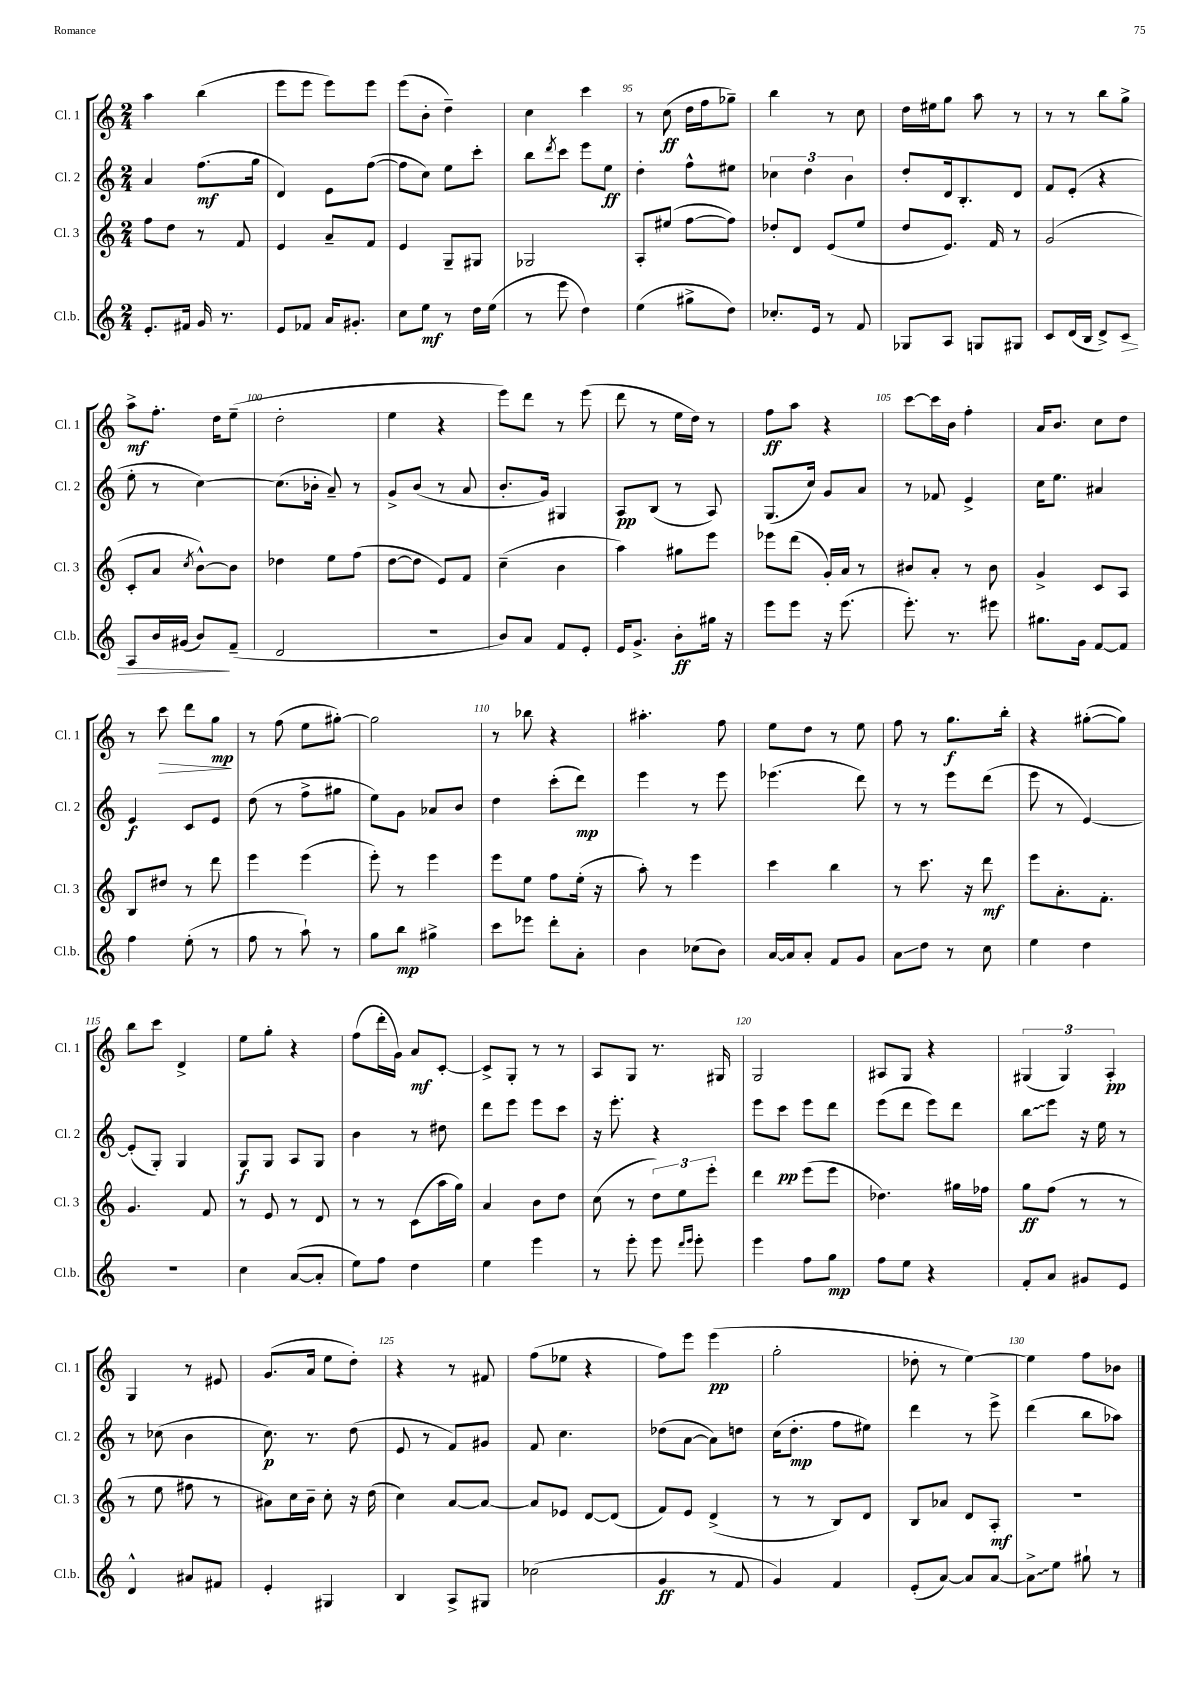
<<
\new StaffGroup <<
\new Staff = "s0" \with { instrumentName = "Cl. 1" shortInstrumentName = "Cl. 1" } {
    \clef treble \key c \major \numericTimeSignature \time 2/4
    a''4 b''4( |
    e'''8 e'''8 e'''8) e'''8 |
    e'''8( b'8-. d''4--) |
    c''4 c'''4 |
    r8 c''8\ff( d''16 f''16 ges''8--) |
    b''4 r8 c''8 |
    d''16 eis''16 g''8 a''8 r8 |
    r8 r8 b''8 g''8-> |
    a''8->\mf f''8.-. d''16 e''8--( |
    d''2-. |
    e''4 r4 |
    e'''8) d'''8 r8 e'''8( |
    d'''8 r8 e''16 d''16) r8 |
    f''8\ff a''8 r4 |
    c'''8~ c'''16 b'16 f''4-. |
    a'16 b'8. c''8 d''8 |
    r8 c'''8\> d'''8 g''8\mp\! |
    r8 f''8( e''8 gis''8~-.) |
    gis''2 |
    r8 bes''8 r4 |
    ais''4.-. f''8 |
    e''8 d''8 r8 e''8 |
    f''8 r8 g''8.\f b''16-. |
    r4 gis''8~-.( gis''8) |
    b''8 c'''8 d'4-> |
    e''8 g''8-. r4 |
    f''8( d'''16-. g'16) a'8\mf c'8~-. |
    c'8-> g8-. r8 r8 |
    a8 g8 r8. gis16 |
    g2 |
    ais8 g8 r4 |
    \tuplet 3/2 { gis4( gis4) a4-.\pp } |
    g4 r8 eis'8 |
    g'8.( a'16 e''8 d''8-.) |
    r4 r8 fis'8 |
    f''8( ees''8 r4 |
    f''8) e'''8 e'''4\pp( |
    g''2-. |
    des''8-. r8 e''4~) |
    e''4 f''8 bes'8 \bar "|." |
}
\new Staff = "s1" \with { instrumentName = "Cl. 2" shortInstrumentName = "Cl. 2" } {
    \clef treble \key c \major \numericTimeSignature \time 2/4
    a'4 f''8.\mf( g''16 |
    d'4) e'8 f''8~( |
    f''8 c''8) e''8 c'''8-. |
    b''8 \acciaccatura { d'''8 } c'''8 e'''8 e''8\ff |
    d''4-. f''8-^ eis''8 |
    \tuplet 3/2 { ces''4 d''4 b'4 } |
    d''8-. d'16 b8.-. d'8 |
    f'8 e'8-.( r4 |
    e''8-. r8 c''4~) |
    c''8.( bes'16-. a'8--) r8 |
    g'8-> b'8( r8 a'8 |
    b'8.-. g'16) gis4 |
    a8\pp b8( r8 a8) |
    g8.( c''16) g'8 a'8 |
    r8 fes'8 e'4-> |
    c''16 e''8. ais'4 |
    e'4\f c'8 e'8 |
    d''8( r8 f''8-> gis''8 |
    e''8) g'8 aes'8 b'8 |
    d''4 c'''8-.( d'''8\mp) |
    e'''4 r8 e'''8 |
    ees'''4.( d'''8) |
    r8 r8 e'''8 d'''8( |
    e'''8 r8 e'4~) |
    e'8-.( g8-.) g4 |
    g8\f g8 a8 g8 |
    b'4 r8 dis''8 |
    d'''8 e'''8 e'''8 c'''8 |
    r16 e'''8.-. r4 |
    e'''8 c'''8\pp e'''8 d'''8 |
    e'''8( d'''8 e'''8) d'''8 |
    \once \override Glissando.style = #'zigzag b''8\glissando e'''8 r16 e''16 r8 |
    r8 ces''8( b'4 |
    c''8.\p) r8. d''8( |
    e'8 r8 f'8) gis'8 |
    f'8 c''4. |
    des''8( a'8~ a'8) d''8 |
    c''16( d''8.-.\mp f''8 eis''8) |
    d'''4 r8 e'''8-> |
    d'''4( b''8 aes''8) \bar "|." |
}
\new Staff = "s2" \with { instrumentName = "Cl. 3" shortInstrumentName = "Cl. 3" } {
    \clef treble \key c \major \numericTimeSignature \time 2/4
    f''8 d''8 r8 f'8 |
    e'4 a'8-- f'8 |
    e'4 g8-- gis8 |
    ges2 |
    a8-. eis''8( f''8~ f''8) |
    des''8-. d'8 e'8( e''8 |
    d''8 e'8.) f'16 r8 |
    g'2( |
    c'8-. a'8 \acciaccatura { c''8 } b'8~-^) b'8 |
    des''4 e''8 f''8( |
    d''8~ d''8 e'8) f'8 |
    c''4--( b'4 |
    a''4) gis''8 e'''8 |
    ees'''8 d'''8( g'16-.) a'16 r8 |
    bis'8 a'8-. r8 bis'8 |
    g'4-> c'8 a8 |
    b8 dis''8 r8 d'''8 |
    e'''4 e'''4( |
    e'''8-.) r8 e'''4 |
    e'''8 e''8 f''8 e''16-.( r16 |
    a''8-.) r8 e'''4 |
    c'''4 b''4 |
    r8 c'''8. r16 d'''8\mf |
    e'''8 a'8.-. f'8.-. |
    g'4. f'8 |
    r8 e'8 r8 d'8 |
    r8 r8 c'8( a''16 g''16) |
    a'4 b'8 d''8 |
    c''8( r8 \tuplet 3/2 { d''8) e''8 e'''8-. } |
    d'''4 e'''8( e'''8 |
    des''4.) gis''16 fes''16 |
    g''8\ff f''8( r8 r8 |
    r8 e''8 fis''8 r8 |
    ais'8) c''16 b'16-- c''8-. r16 d''16( |
    c''4) a'8~ a'8~ |
    a'8 ees'8 d'8~ d'8( |
    f'8) e'8 d'4->( |
    r8 r8 b8) d'8 |
    b8 aes'8 d'8 a8-.\mf |
    r2 \bar "|." |
}
\new Staff = "s3" \with { instrumentName = "Cl.b." shortInstrumentName = "Cl.b." } {
    \clef treble \key c \major \numericTimeSignature \time 2/4
    e'8.-. fis'16 g'16 r8. |
    e'8 fes'8 a'16 gis'8.-. |
    c''8 e''8\mf r8 d''16 e''16( |
    r8 e'''8 d''4) |
    e''4( gis''8-> d''8) |
    ces''8.-. e'16 r8 f'8 |
    ges8 a8 g8 gis8 |
    c'8 d'16( b16 d'8->) c'8\> |
    a8 b'16 gis'16( b'8\!) f'8--( |
    d'2 |
    r2 |
    b'8) a'8 f'8 e'8-. |
    e'16 g'8.-> b'8-.\ff gis''16 r16 |
    e'''8 e'''8 r16 e'''8.( |
    e'''8.-.) r8. eis'''8 |
    gis''8. g'16 f'8~ f'8 |
    f''4 e''8-.( r8 |
    f''8 r8 a''8-!) r8 |
    g''8 b''8\mp gis''4-> |
    c'''8 ees'''8 d'''8-. a'8-. |
    b'4 ces''8( b'8) |
    a'16~ a'16 a'8-. f'8 g'8 |
    a'8\glissando d''8 r8 c''8 |
    e''4 d''4 |
    r2 |
    c''4 a'8~( a'8-. |
    e''8) f''8 d''4 |
    e''4 e'''4 |
    r8 e'''8-. e'''8 \grace { d'''16 e'''16 } e'''8-. |
    e'''4 f''8 g''8\mp |
    f''8 e''8 r4 |
    f'8-. a'8 gis'8 e'8 |
    d'4-^ ais'8 fis'8 |
    e'4-. gis4 |
    b4 a8-> gis8 |
    ces''2( |
    g'4\ff r8 f'8 |
    g'4) f'4 |
    e'8-.( a'8~) a'8 a'8~ |
    \once \override Glissando.style = #'zigzag a'8->\glissando e''8 gis''8-! r8 \bar "|." |
}
>>
>>
\layout { \context { \Score currentBarNumber = #91 \override BarNumber.break-visibility = ##(#f #t #t) barNumberVisibility = #(every-nth-bar-number-visible 5) } }
